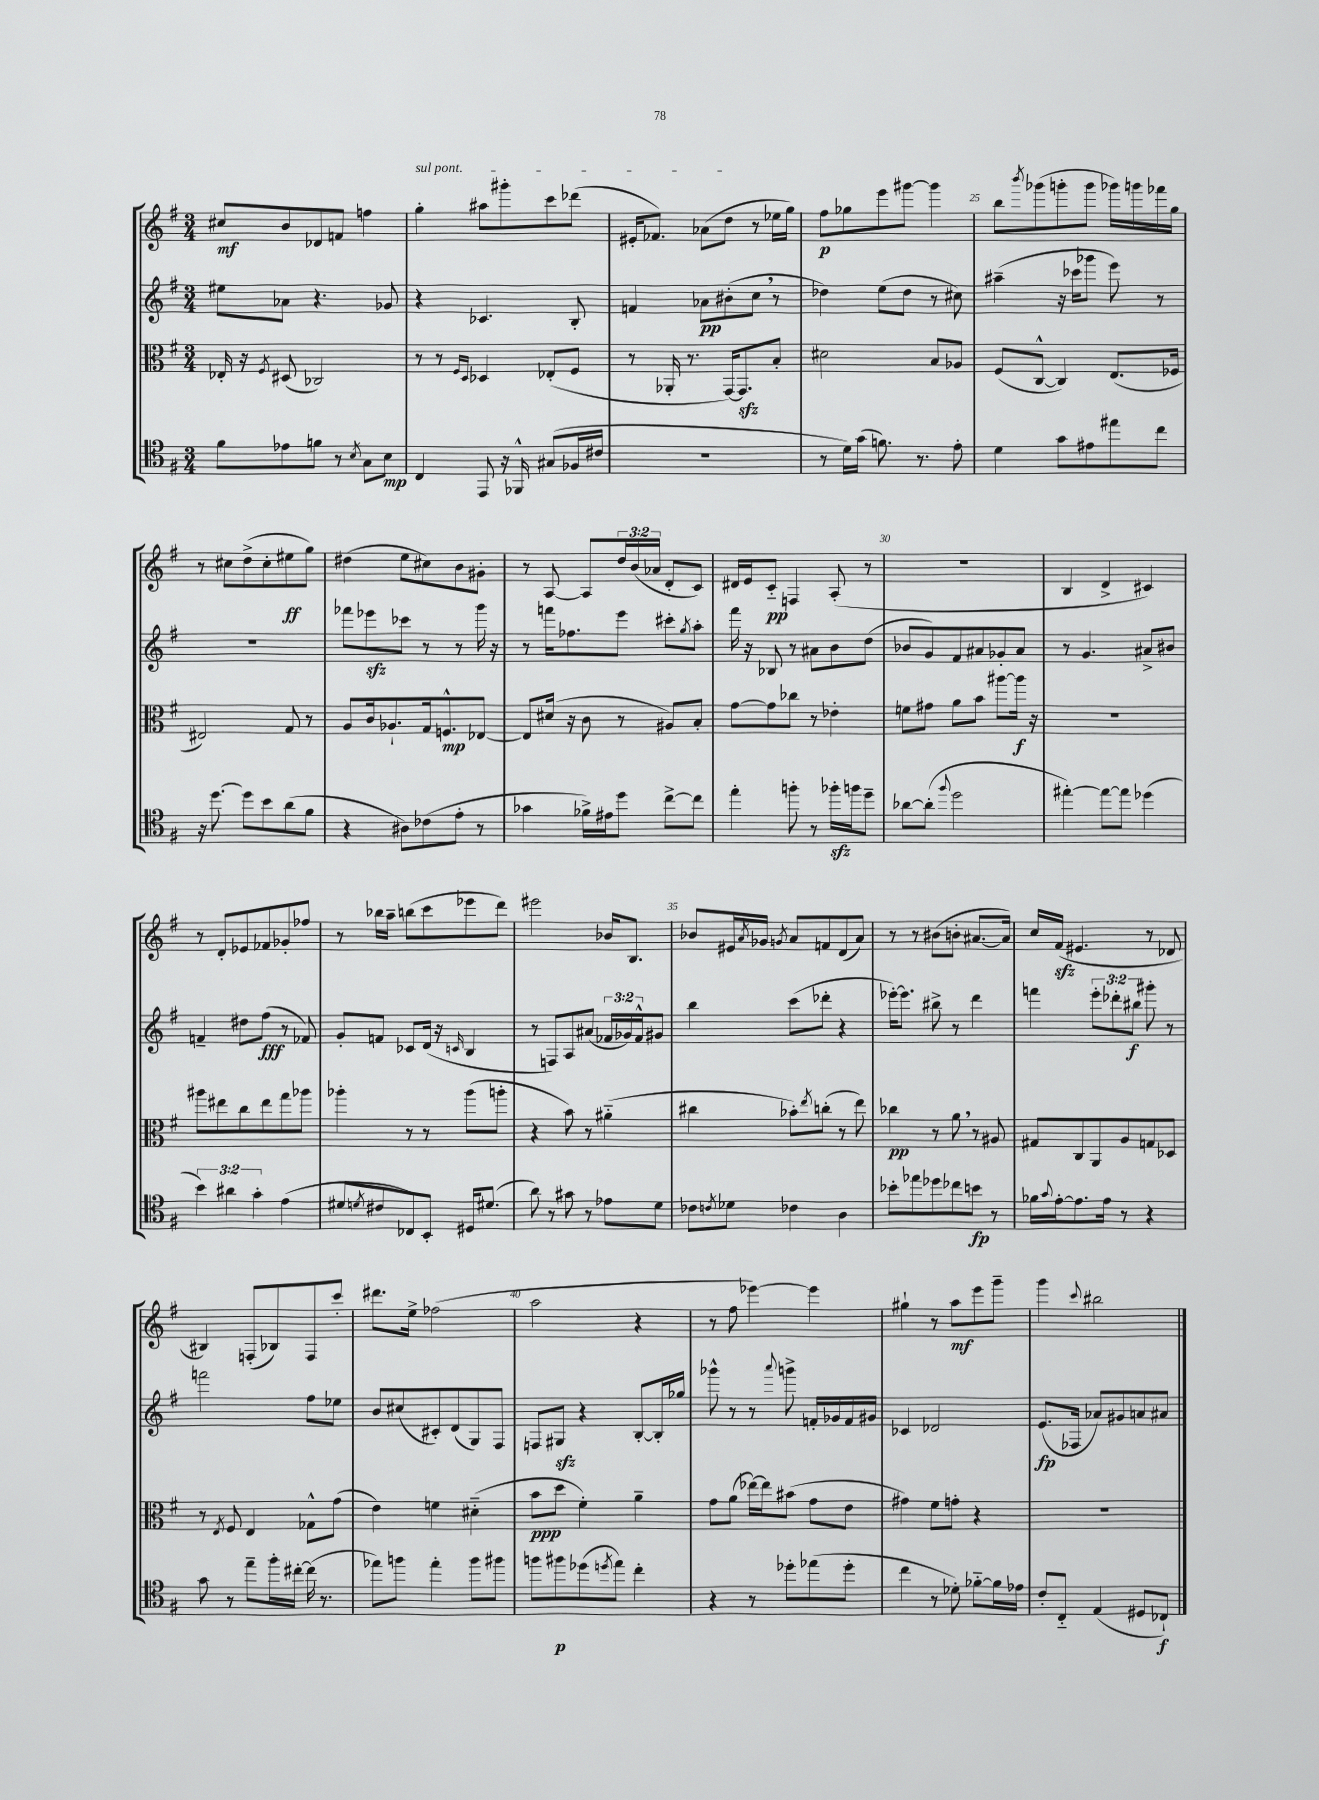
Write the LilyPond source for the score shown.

<<
\new StaffGroup <<
\new Staff = "s0" {
    \clef treble \key g \major \numericTimeSignature \time 3/4 \override Staff.TupletNumber.text = #tuplet-number::calc-fraction-text
    cis''8\mf b'8 des'8 f'8 f''4 |
    \once \override TextSpanner.bound-details.left.text = \markup { \italic "sul pont." } g''4-.\startTextSpan ais''8 gis'''8-. c'''8 des'''8( |
    eis'16-. fes'8.) aes'8( d''8\stopTextSpan r8 ees''16 g''16) |
    fis''8\p ges''8 e'''8 gis'''8~ gis'''4 |
    b''8 \acciaccatura { b'''8 } ges'''8( g'''8-. g'''8 ges'''16) g'''16 fes'''16 g''16 |
    r8 cis''8 d''8->( cis''8-. eis''8\ff g''8) |
    dis''4( e''8 cis''8) b'8 gis'8-. |
    r8 a8~ a8 \tuplet 3/2 { d''16 b'16( aes'16 } d'8-. c'8) |
    dis'16 e'16 c'8-_\pp f4 a8-.( r8 |
    R2. |
    b4 d'4-> cis'4) |
    r8 d'8-. ees'8 fes'8 ges'8-. fes''8 |
    r8 bes''16 a''16-- b''8( c'''8 ees'''8 d'''8) |
    eis'''2 bes'16 b8. |
    bes'8 eis'16 \acciaccatura { a'8 } ges'16 \acciaccatura { g'8 } a'8 f'8 d'8( a'8) |
    r8 r8 bis'8( b'8-. ais'8.~ ais'16) |
    c''16 fis'16\sfz( eis'4. r8 des'8 |
    bis4) f8-.( bes8) f8 c'''8-. |
    dis'''8. e''16-> fes''2( |
    a''2 r4 |
    r8 fis''8 ees'''4~) ees'''4 |
    gis''4-! r8 a''8\mf e'''8 g'''8-- |
    g'''4 \appoggiatura { c'''8 } bis''2 \bar "|." |
}
\new Staff = "s1" {
    \clef treble \key g \major \numericTimeSignature \time 3/4 \override Staff.TupletNumber.text = #tuplet-number::calc-fraction-text
    eis''8 aes'8 r4. ges'8 |
    r4 ces'4. b8-. |
    f'4 aes'8\pp bis'8-.( c''8 \breathe r8 |
    des''4) e''8( des''8 r8 cis''8) |
    ais''4--( r16 ces'''16 ges'''8 e'''8) r8 |
    R2. |
    fes'''8 ees'''8\sfz ces'''8 r8 r8 g'''16 r16 |
    r8 f'''16 fes''8. e'''8 cis'''8-. \acciaccatura { g''8 } a''8-. |
    fis'''16 r16 bes8 r8 ais'8 b'8 d''8( |
    bes'8 g'8) fis'8 ais'8 ges'8-. ais'8 |
    r8 g'4. ais'8-> bis'8 |
    f'4-- dis''8 fis''8\fff( r8 fes'8) |
    g'8-. f'8 ces'8 d'16( r16 \grace { c'16 } b4 |
    r8 f8) a8 ais'8( \tuplet 3/2 { fes'16 ges'16) fes'16-^ } gis'8 |
    b''4 c'''8( des'''8-. r4 |
    ees'''16~-.) ees'''8. bis''8-> r8 d'''4 |
    f'''4 \tuplet 3/2 { e'''8-. des'''8-. bis''8\f } gis'''8-. r8 |
    f'''2 fis''8 ees''8 |
    b'8 cis''8( cis'8-.) d'8( g8) fis8 |
    f8 gis8\sfz r4 b8~-. b16-. ges''16 |
    ges'''8-^ r8 r8 \appoggiatura { a'''8 } g'''8-> f'16-. ges'16 f'16 gis'16 |
    ces'4 des'2 |
    e'8.\fp( fes16 aes'8) gis'8 a'8 ais'8 \bar "|." |
}
\new Staff = "s2" {
    \clef alto \key g \major \numericTimeSignature \time 3/4
    ees16-. r16 \acciaccatura { fis8 } dis8( ces2) |
    r8 r8 \grace { fis16 d16 } des4 ees8-.( fis8 |
    r8 aes,16-. r8. g,16~) g,8.\sfz b8-. |
    dis'2 b8 aes8 |
    fis8( c8~-^ c4) e8.( fes16 |
    eis2) g8 r8 |
    a8 c'16 aes8.-! g16 f8.-^\mp ees8~ |
    ees8 dis'16( r16 c'8 r8 ais8) b8-. |
    g'8~ g'8 ces''8 r8 ees'4-. |
    f'8 gis'8 a'8 b'8 ais''8~ ais''16\f r16 |
    R2. |
    ais''8 eis''8 c''8 eis''8 g''8 aes''8 |
    aes''4-. r8 r8 aes''8( a''8-. |
    r4 b'8) r8 ais'4-_( |
    cis''4 bes'8-.) \acciaccatura { e''8 } c''8-.( r8 e''8) |
    ces''4\pp r8 a'8 \breathe r8 ais8 |
    gis8 c8 a,8 a8 g8 des8 |
    r8 \acciaccatura { e8 } fis8 e4 ges8-^ g'8( |
    e'4) f'4 dis'4-_( |
    b'8\ppp d''8 fis'4-.) a'4-- |
    g'8 a'8( ees''16~) ees''16 bis'8( g'8 e'8 |
    gis'4) fis'8 g'8-. r4 |
    R2. \bar "|." |
}
\new Staff = "s3" {
    \clef tenor \key g \major \numericTimeSignature \time 3/4 \override Staff.TupletNumber.text = #tuplet-number::calc-fraction-text
    fis'8 ees'8 f'8 r8 \acciaccatura { b8 } g8 b8\mp |
    c4 e,8 r16 fes,16-^ gis8( fes16 cis'16 |
    R2. |
    r8 d'16) g'16( f'8.) r8. e'8-. |
    d'4 g'8 eis'8 eis''8 c''8 |
    r16 d''8.~ d''8 b'8 a'8( fis'8 |
    r4 ais8) ces'8( e'8-. r8 |
    ges'4 fes'16->) eis'16 d''8 c''8~-> c''8 |
    e''4-. f''8-. r8 fes''16-.\sfz f''16 d''8-- |
    aes'8~ aes'8-.( \appoggiatura { fis''8 } d''2 |
    eis''4~-.) eis''8~ eis''8 des''4( |
    \tuplet 3/2 { b'4) ais'4 g'4-. } e'4( |
    dis'8 \acciaccatura { d'8 } cis'8 ces8) b,8-. dis16 dis'8.( |
    a'8) r8 gis'8 r8 ees'8 d'8 |
    ces'8 \acciaccatura { c'8 } des'8 ces'4 a4 |
    bes'8-. ees''8 des''8 ces''8 b'8\fp r8 |
    fes'16 \appoggiatura { g'8 } e'16~-. e'8. e'16 r8 r4 |
    g'8 r8 e''8-- fis''16-. cis''16~-. cis''16( r8. |
    ees''8) f''8 ees''4-. f''8 fis''8 |
    f''8 fis''8\p des''8( \acciaccatura { d''8 } e''8) c''4-. |
    r4 r8 des''8-. ees''8( des''8-. |
    c''4 r8 des'8-.) fes'8~-_ fes'16 ees'16 |
    c'8-. c8-_ e4( dis8 ces8-!\f) \bar "|." |
}
>>
>>
\layout { \context { \Score currentBarNumber = #21 \override BarNumber.break-visibility = ##(#f #t #t) barNumberVisibility = #(every-nth-bar-number-visible 5) } }
